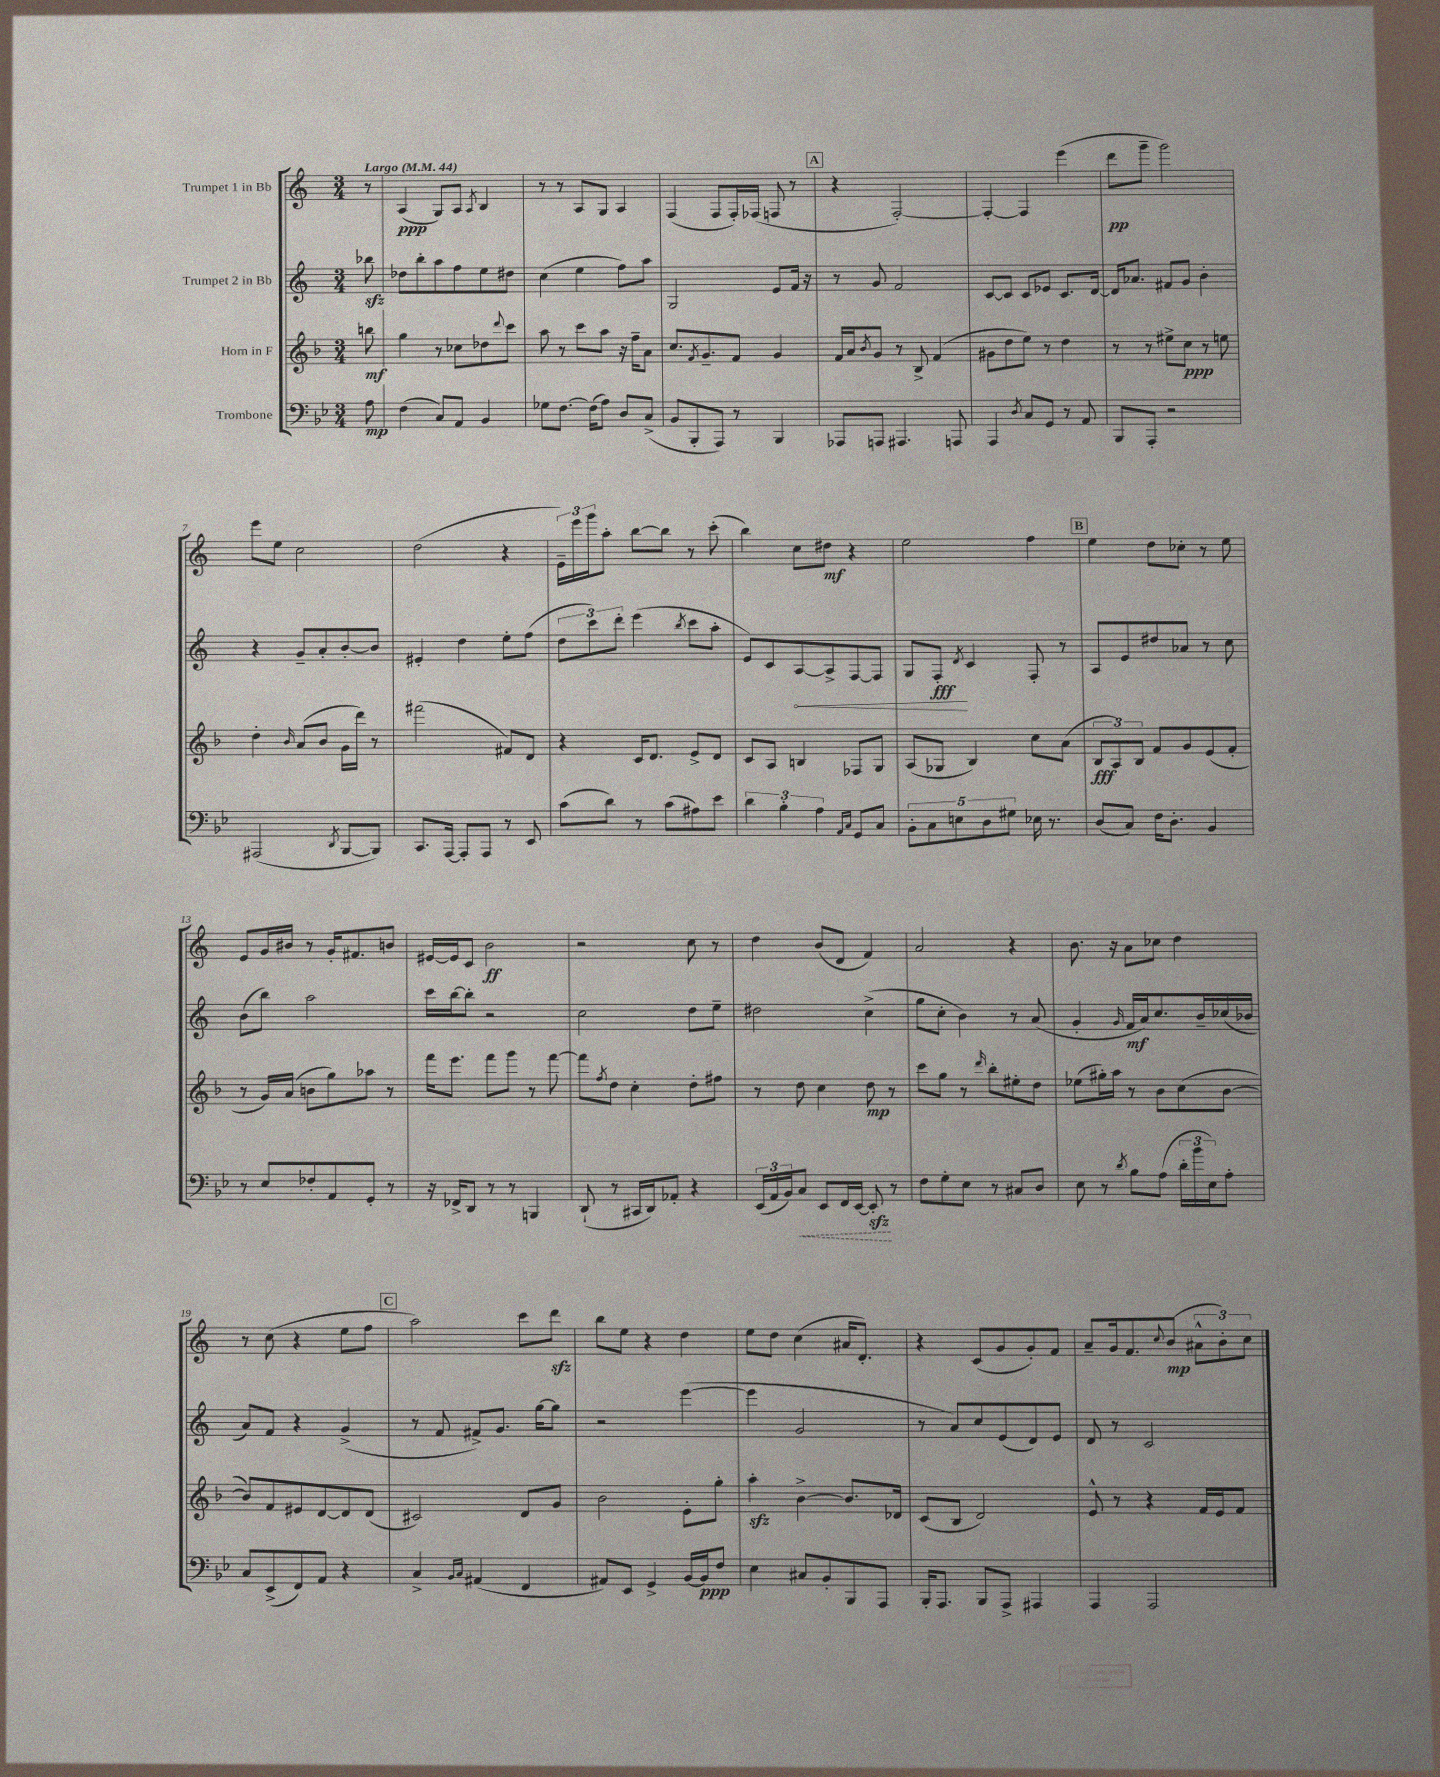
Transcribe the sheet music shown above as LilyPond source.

<<
\new StaffGroup <<
\new Staff = "s0" \with { instrumentName = "Trumpet 1 in Bb" } {
    \clef treble \key c \major \numericTimeSignature \time 3/4 \partial 8 \tempo "Largo" 4 = 44
    r8 |
    a4\ppp( g8) a8 \acciaccatura { a8 } b4 |
    r8 r8 a8 g8 a4 |
    f4( f8 f16-.) fes16( f8 r8 |
    \mark \markup { \box "A" } r4 f2~-.) |
    f4~-. f4 e'''4( |
    d'''8\pp g'''8-- g'''2) |
    e'''8 e''8 c''2 |
    d''2( r4 |
    \tuplet 3/2 { e'16--) e'''16 g'''16 } a''8-. b''8~ b''8 r8 c'''8-.( |
    b''4) c''8 dis''8\mf r4 |
    e''2 f''4 |
    \mark \markup { \box "B" } e''4 d''8 ces''8-. r8 e''8 |
    e'8 g'16 bis'16 r8 g'16-. fis'8. b'8 |
    eis'16~ eis'16 c'8 b'2\ff |
    r2 c''8 r8 |
    d''4 b'8( d'8 f'4) |
    a'2 r4 |
    b'8. r16 a'8 ces''8 d''4 |
    r8 c''8( r4 e''8 f''8 |
    \mark \markup { \box "C" } a''2) c'''8 d'''8\sfz |
    b''8 e''8 r4 d''4 |
    e''8 d''8 c''4( ais'16 d'8.-.) |
    r4 c'8( g'8 g'8-.) f'8 |
    a'8-- g'16 f'8. \appoggiatura { c''8 } b'8\mp( \tuplet 3/2 { ais'8-^ b'8-.) c''8 } \bar "|." |
}
\new Staff = "s1" \with { instrumentName = "Trumpet 2 in Bb" } {
    \clef treble \key c \major \numericTimeSignature \time 3/4 \partial 8
    bes''8\sfz |
    des''8 b''8-. a''8 f''8 e''8 dis''8 |
    c''4( e''4 f''8) a''8 |
    g2 e'8 f'16 r16 |
    \mark \markup { \box "A" } r8 g'8 f'2 |
    c'8~ c'8 c'8 ees'8 c'8. d'16~ |
    d'16 aes'8. fis'8 g'8 b'4-. |
    r4 g'8-- a'8-. b'8~-. b'8 |
    eis'4-. d''4 e''8-. f''8( |
    \tuplet 3/2 { d''8 c'''8) d'''8-. } e'''4( \acciaccatura { b''8 } c'''8 a''8-. |
    e'8) c'8 \once \override Hairpin.circled-tip = ##t a8~\< a8-> f8~ f8 |
    g8 f8-.\fff\! \acciaccatura { d'8 } c'4 f8-. r8 |
    \mark \markup { \box "B" } a8 e'8 dis''8 aes'8 r8 c''8 |
    b'8( b''8) a''2 |
    c'''16 b''16~ b''8-. r2 |
    c''2 d''8 e''8-- |
    dis''2 c''4->( |
    g''8 c''8-. b'4) r8 a'8( |
    g'4-. \grace { g'16 } f'16\mf a'16) c''8. b'16-- ces''16( bes'16 |
    a'8) f'8 r4 g'4->( |
    \mark \markup { \box "C" } r8 f'8 fis'8->) g'8. g''16~ g''8 |
    r2 e'''4~( |
    e'''4 g'2 |
    r8 a'8) c''8 e'8( d'8) e'8 |
    d'8 r8 c'2 \bar "|." |
}
\new Staff = "s2" \with { instrumentName = "Horn in F" } {
    \clef treble \key f \major \numericTimeSignature \time 3/4 \partial 8
    b''8\mf |
    g''4 r8 ces''8 des''8 \appoggiatura { d'''8 } c'''8 |
    a''8 r8 c'''8 a''8 r16 f''16-- a'8 |
    c''8. \acciaccatura { f'8 } g'8.-- f'8 g'4 |
    \mark \markup { \box "A" } f'16 a'16 \acciaccatura { bes'8 } g'8 r8 bes8-> f'4( |
    gis'8 d''8 e''8) r8 d''4 |
    r8 r8 eis''8-> c''8\ppp r8 e''8 |
    d''4-. \grace { bes'16 } a'8( bes'8 g'16 d'''16) r8 |
    fis'''2( fis'8) d'8 |
    r4 c'16 d'8. e'8-> d'8 |
    c'8 a8 b4 fes8 g8 |
    a8( ges8 bes4) c''8 a'8( |
    \mark \markup { \box "B" } \tuplet 3/2 { bes8\fff a8) bes8 } f'8 g'8 e'8( f'8-. |
    r8 g'16) a'16( b'8 g''8) aes''8 r8 |
    f'''16 e'''8. f'''8 g'''8 r8 f'''8~ |
    f'''8 \acciaccatura { f''8 } d''8 c''4-. d''8-. fis''8 |
    r8 d''8 c''4 d''8\mp r8 |
    c'''8 g''8 r8 \grace { d'''16 } bes''8-. eis''8-. d''8 |
    ees''8( gis''16-.) a''16 r8 bes'8 c''8( bes'8~ |
    bes'8) f'8 eis'8 d'8~ d'8 d'8( |
    \mark \markup { \box "C" } cis'2) d'8 g'8 |
    bes'2 e'8-. g''8-. |
    a''4-.\sfz bes'4~-> bes'8. des'16 |
    c'8( bes8 d'2) |
    e'8-^ r8 r4 f'16 e'16 f'8 \bar "|." |
}
\new Staff = "s3" \with { instrumentName = "Trombone" } {
    \clef bass \key bes \major \numericTimeSignature \time 3/4 \partial 8
    a8\mp |
    f4( c8) a,8 bes,4 |
    ges8 f8.~ f16( a8) d8 c8->( |
    bes,8 bes,,8-. a,,8) r8 bes,,4 |
    \mark \markup { \box "A" } aes,,8 a,,8 ais,,4. a,,8 |
    a,,4 \acciaccatura { d8 } c8 g,8 r8 a,8 |
    bes,,8 a,,8-. r2 |
    ais,,2( \acciaccatura { d,8 } bes,,8~ bes,,8) |
    c,8. a,,16~ a,,8-. a,,8 r8 ees,8 |
    c'8( d'8) r8 c'8( ais8) ees'8 |
    \tuplet 3/2 { d'4 bes4-. a4 } \grace { a,16 c16 } g,8 c8 |
    \tuplet 5/4 { bes,8-. c8 e8 d8 gis8 } ees16 r8. |
    \mark \markup { \box "B" } d8( c8) f16 d8.-. bes,4 |
    r8 ees8 fes8-. a,8 g,8-. r8 |
    r16 fes,16-> d,8 r8 r8 b,,4 |
    d,8-!( r8 cis,16 d,16) aes,8-. r4 |
    \tuplet 3/2 { ees,16( a,16 bes,16) } \once \override Hairpin.style = #'dashed-line c8\< ees,8 f,16 ees,16~ ees,8-.\sfz\! r8 |
    f8 g8-. ees8 r8 cis8 d8 |
    ees8 r8 \acciaccatura { d'8 } bes8 a8( \tuplet 3/2 { d'16-. bes'16 ees16) } a8-. |
    c8 ees,8->( f,8) a,8 r4 |
    \mark \markup { \box "C" } c4-> \grace { bes,16 c16 } ais,4( f,4 |
    ais,8) ees,8 g,4-> bes,16~ bes,16\ppp f8 |
    ees4 cis8 bes,8-. bes,,8 a,,8 |
    bes,,16-. a,,8. bes,,8 a,,8-> ais,,4 |
    a,,4 a,,2 \bar "|." |
}
>>
>>
